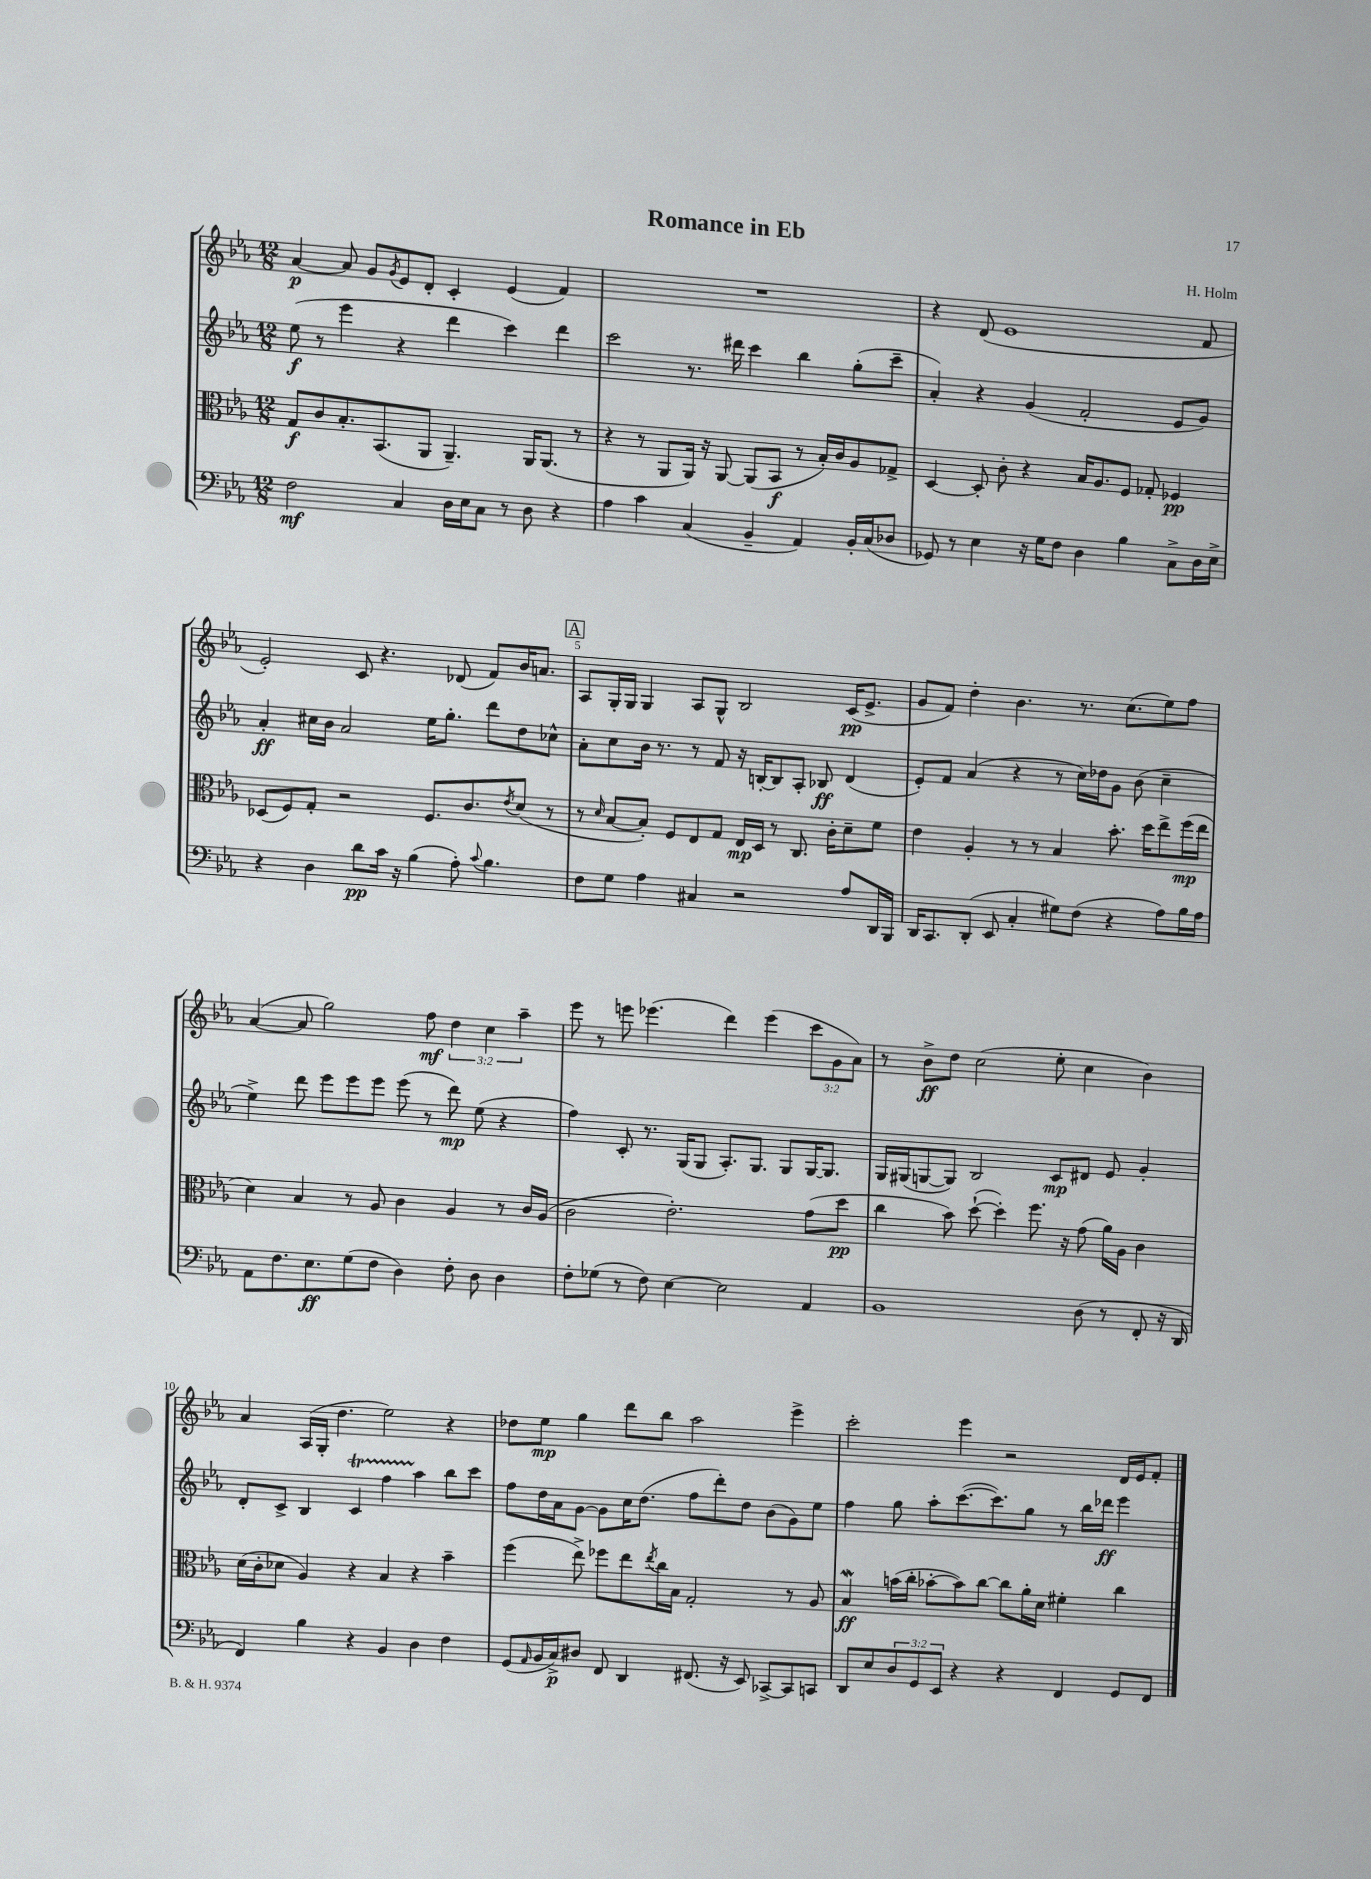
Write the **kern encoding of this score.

**kern	**kern	**kern	**kern
*staff4	*staff3	*staff2	*staff1
*clefF4	*clefC3	*clefG2	*clefG2
*k[b-e-a-]	*k[b-e-a-]	*k[b-e-a-]	*k[b-e-a-]
*M12/8	*M12/8	*M12/8	*M12/8
2F	8G	(8ee-	[4a-
.	8c	8r	.
.	8.B-'	4eee-	8a-]
.	.	.	8g
.	(8.BB-	.	.
.	.	.	8qg
4C	.	4r	8e-
.	8AA-	.	8d'
16D	4.AA-~)	4ddd	4c'
16E-	.	.	.
8C	.	.	.
8r	.	4ccc)	(4e-
8D	16AA-	.	.
.	(8.AA-	.	.
4r	.	4ddd	4f)
.	8r	.	.
=	=	=	=
4A-	4r	2ccc	1.r
4c	8r	.	.
.	8AA-	.	.
(4C	16AA-)	8.r	.
.	16r	.	.
.	[8AA-	.	.
.	.	16ddd#	.
4BB-~	(8AA-]	4ccc	.
.	8BB-	.	.
4AA-)	8r	4bb-	.
.	16B-')	.	.
.	16c	.	.
16BB-'	8A-	(8gg'	.
(16C	.	.	.
8D-	8G-^	8ccc~	.
=	=	=	=
8GG-)	[4D	4a-')	4r
8r	.	.	.
4E-	8D']	4r	(8d
.	8c'	.	1e-
16r	4r	(4g	.
16G	.	.	.
8F	.	.	.
4D	16B-	2f'	.
.	8.A-	.	.
4B-	8F	.	.
.	8G-'	.	.
8C^	4F-	8e-	.
16D	.	8g)	8f
16E-^	.	.	.
=	=	=	=
4r	(8D-	4a-'	2e-')
.	8F)	.	.
4D	8G'	16cc#	.
.	.	16b-	.
.	2r	2a-	.
8d	.	.	8c
16c	.	.	4.r
16r	.	.	.
(4B-	.	.	.
.	8.F	16ee-	.
.	.	8.gg'	.
8A-')	.	.	(8d-
.	8.c	.	.
8qqc	.	.	.
4.B-	.	8ddd	8f)
.	8qe-	.	.
.	(8d	8dd	16b-
.	.	.	8.a
.	8r	8cc-^^	.
=	=	=	=
8F	8r	8a-'	8A-
.	16qqd	.	.
8G	[8B-	8cc	16G'
.	.	.	16G
4A-	8B-'])	16b-	4G
.	.	8.r	.
.	8F	.	.
4C#	8E-	8r	8A-
.	8G	8f	8G^^
2r	16E-	16r	2B-
.	16D	[16B'	.
.	8r	8B]	.
.	8.C	8A-'	.
.	.	8B-	.
.	16c'	.	.
8A-	8d~	(4d	(16c
.	.	.	8.e-^
16DD	8f	.	.
16BBB-	.	.	.
=	=	=	=
16DD	4e-	8e-')	8g
8.CC	.	.	.
.	.	8f	8f)
(8DD'	4A-'	(4a-	4dd'
8EE-	.	.	.
4C'	8r	4r	4.b-
.	8r	.	.
8G#)	4B-	8r	.
(8F	.	16cc)	8.r
.	.	16dd-	.
4r	8.b-'	8g	.
.	.	.	(8.cc
.	.	(8b-	.
.	16dd	.	.
8A-)	8ee-^	4cc~	8ee-)
16B-	(16ff	.	8ff
16A-	16ee-	.	.
=	=	=	=
8AA-	4d)	4ee-^)	([4a-
8.F	.	.	.
.	4B-	8ddd	8a-]
8.E-	.	.	.
.	.	8eee-	2gg)
(8G	8r	8eee-	.
8F	8A-	8eee-	.
4D)	4c	(8eee-	.
.	.	8r	8ff
8F'	4A-	8ddd)	6dd
8D	.	(8ee-	.
.	.	.	6cc
4D	8r	4r	.
.	.	.	6aa-~
.	16c	.	.
.	(16A-	.	.
=	=	=	=
8F'	2c	4ff)	8eee-
(8G-	.	.	8r
8r	.	8c'	8eee
8F)	.	8.r	(4.eee-
[4E-	2.e-')	.	.
.	.	(16G	.
.	.	8G	.
2E-]	.	8.A-')	4ddd)
.	.	8.G	.
.	.	.	(4eee-
.	.	8G	.
4AA-	(8g	[16G	12ccc
.	.	8.G]	.
.	.	.	12g
.	8dd	.	.
.	.	.	12a-)
=	=	=	=
1BB-	4cc	16G	8r
.	.	(16G#	.
.	.	[8G	8b-^
.	8b-)	8G])	8dd
.	([8dd`	2B-	(2cc
.	4dd'])	.	.
.	8.ff	.	.
.	.	8c	8ee-'
.	16r	.	.
(8D	(8g	8d#	4cc
8r	16a-)	8e-	.
.	16A-	.	.
8FF'	4c	4g'	4b-)
16r	.	.	.
16DD	.	.	.
=	=	=	=
4FF)	(16d	8d'	4a-
.	16c'	.	.
.	8d-	8c^	.
4B-	4A-)	4B-	(16A-
.	.	.	16G'
.	.	.	4.dd
4r	4r	4c	.
4BB-	4B-	4ff	2ee-)
4D	4r	4aa-	.
4F	4b-~	8bb-	4r
.	.	8ccc	.
=	=	=	=
(8GG	(4ff	8ff	8dd-
16qqAA-	.	.	.
16BB-	.	16dd	8ee-
16C^)	.	16a-	.
8D#	8ee-^)	[8g	4gg
8FF	8ff-	8g]	.
4DD	8ee-	16cc	8ddd
.	.	(8.dd	.
.	8qee-	.	.
.	16cc	.	8bb-
.	16B-	.	.
(8.FF#	2G'	8ff	2aa-
.	.	8ddd')	.
16r	.	.	.
8EE-)	.	8dd	.
[8CC-^	.	(8b-	.
8CC-]	8r	8g)	4eee-^
8CC	8A-	8ee-	.
=	=	=	=
8DD	4B-	4ff	2ccc'
8E-	.	.	.
12D	(16b	8gg	.
.	16cc'	.	.
12GG	.	.	.
.	[8b-'	8aa-'	.
12EE-	.	.	.
4r	8b-])	([8.ccc	4eee-
.	[8cc	.	.
.	.	8.ccc])	.
4r	8cc]	.	2r
.	16a-'	8gg	.
.	16d	.	.
4FF	4f#'	8r	.
.	.	16bb-	.
.	.	16ddd-	.
8GG	4cc	4eee-	16d
.	.	.	16e-
8FF	.	.	8f'
==	==	==	==
*-	*-	*-	*-
